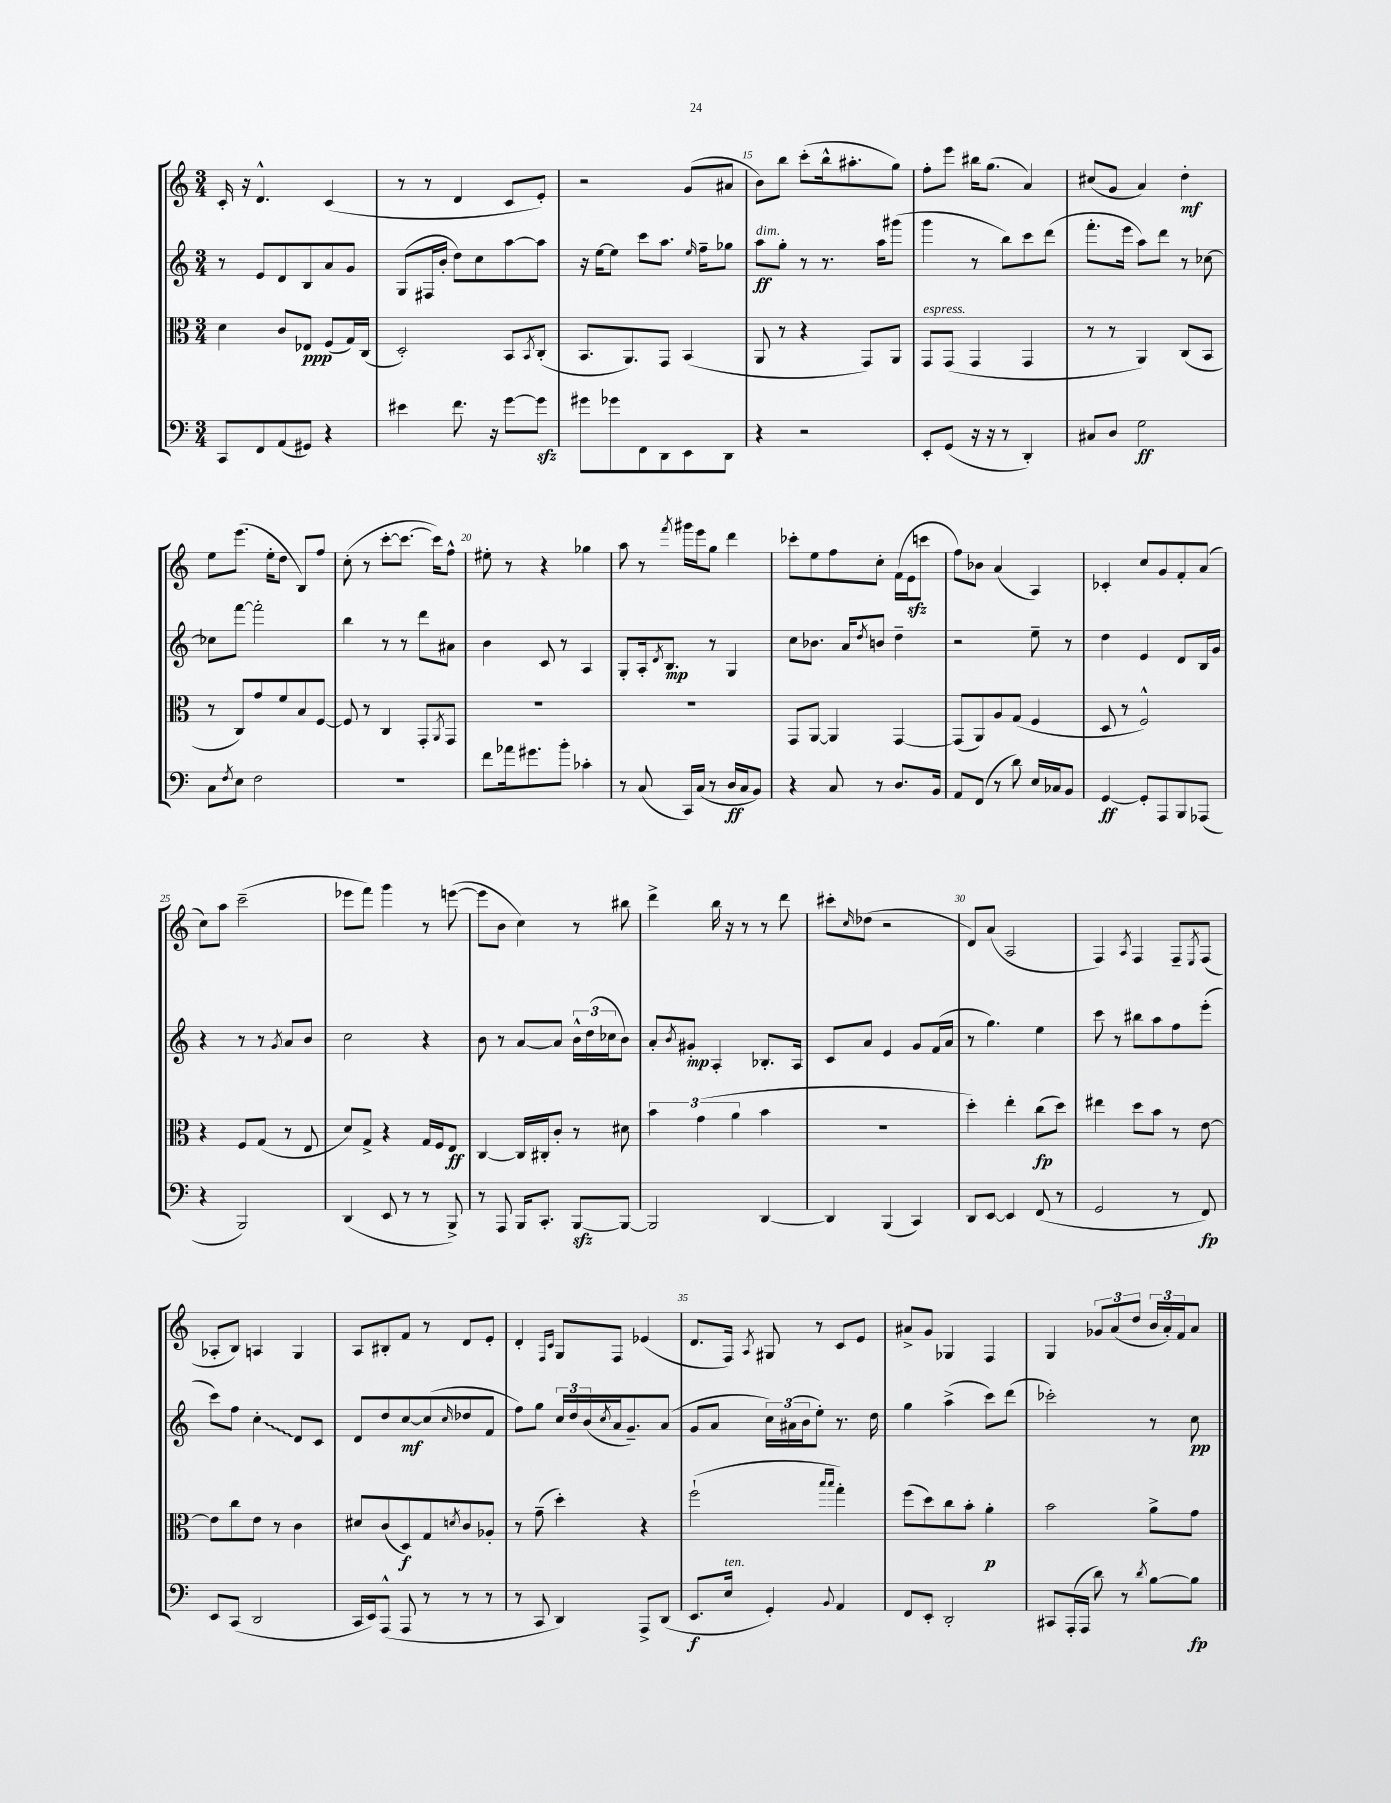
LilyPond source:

<<
\new StaffGroup <<
\new Staff = "s0" {
    \clef treble \key c \major \numericTimeSignature \time 3/4
    c'16-. r16 d'4.-^ c'4( |
    r8 r8 d'4 c'8 e'8-.) |
    r2 g'8( ais'8 |
    b'8) b''8 c'''8-.( b''16-^ ais''8.-. g''8) |
    f''8-. e'''8 bis''16 g''8.( a'4) |
    cis''8( g'8 a'4) d''4-.\mf |
    e''8 e'''8.( e''16-. d''8 b8) f''8 |
    c''8-.( r8 c'''8~-. c'''8.~ c'''16) f''8-^ |
    eis''8-. r8 r4 ges''4 |
    a''8 r8 \acciaccatura { f'''8 } gis'''16 e'''16 g''8 d'''4 |
    ces'''8-. e''8 f''8 c''8-. f'16( e'16\sfz c'''8 |
    f''8) bes'8 a'4( a4) |
    ces'4-. c''8 g'8 f'8-. a'8( |
    c''8) a''8 c'''2--( |
    ees'''8 f'''8) g'''4 r8 e'''8~( |
    e'''8 b'8 c''4) r8 bis''8 |
    d'''4-> b''16 r16 r8 r8 d'''8 |
    cis'''8-. \grace { c''16 } des''8( r2 |
    d'8) a'8( a2 |
    f4) \acciaccatura { a8 } f4 f8-- \acciaccatura { e8 } f8( |
    aes8-. b8) a4 g4 |
    a8 bis8-. f'8 r8 d'8 e'8-. |
    d'4-. \grace { f16 c'16 } g8 f8 ees'4( |
    d'8. f16) \acciaccatura { a8 } gis8 r8 c'8 e'8 |
    ais'8-> g'8 ges4 f4 |
    g4 \tuplet 3/2 { ges'8 a'8( d''8 } \tuplet 3/2 { b'16 a'16-.) f'16 } a'8 \bar "|." |
}
\new Staff = "s1" {
    \clef treble \key c \major \numericTimeSignature \time 3/4
    r8 e'8 d'8 b8 a'8 g'8 |
    g8( fis16 b'16-. d''8) c''8 a''8~ a''8 |
    r16 e''16~ e''8 c'''8 a''8. \grace { e''16 } f''16-- ges''8 |
    a''8\ff^\markup { \italic "dim." } g''8-. r8 r8. a''16 gis'''8( |
    g'''4 r8 b''8) c'''8 d'''8( |
    f'''8.-. e'''16 a''8) d'''8 r8 ces''8~ |
    ces''8 f'''8~ f'''2-. |
    b''4 r8 r8 d'''8 ais'8 |
    b'4 c'8 r8 a4 |
    g8-. a16-. \acciaccatura { d'8 } b8.\mp r8 g4 |
    c''8 bes'8. a'16 \acciaccatura { d''8 } b'8 d''4-- |
    r2 e''8-- r8 |
    d''4 e'4 d'8 b16 g'16 |
    r4 r8 r8 \acciaccatura { g'8 } a'8 b'8 |
    c''2 r4 |
    b'8 r8 a'8~ a'8 \tuplet 3/2 { b'16-^ d''16( ces''16 } b'8) |
    a'8-. \acciaccatura { b'8 } gis'8-.\mp a4-. bes8.-. a16 |
    c'8 a'8 e'4 g'8 f'16( a'16 |
    r8 g''4.) e''4 |
    c'''8 r8 bis''8 a''8 f''8 e'''8-.( |
    c'''8) f''8 \once \override Glissando.style = #'zigzag c''4-.\glissando d'8 c'8 |
    d'8 d''8 c''8~\mf c''8( \grace { c''16 } des''8 f'8 |
    f''8) g''8 \tuplet 3/2 { c''16 d''16 b'16( } \acciaccatura { c''8 } a'16 g'8.--) a'8( |
    g'8 a'8 \tuplet 3/2 { c''16) ais'16( b'16 } e''8-.) r8. d''16 |
    g''4 a''4->( c'''8) d'''8( |
    ces'''2-.) r8 c''8\pp \bar "|." |
}
\new Staff = "s2" {
    \clef alto \key c \major \numericTimeSignature \time 3/4
    d'4 c'8 ees8\ppp f8( g16) c16( |
    d2-.) b,8 \acciaccatura { b,8 } c8-.( |
    b,8. a,8.) g,8 b,4( |
    a,8 r8 r4 g,8) a,8 |
    g,8^\markup { \italic "espress." } g,8( g,4 g,4 |
    r8 r8 a,4) c8( b,8 |
    r8 c8) g'8 f'8 b8 f8~ |
    f8 r8 c4 g,8-. \acciaccatura { a,8 } g,8 |
    R2. |
    R2. |
    g,8 a,8~ a,4 g,4~ |
    g,8( a,8) a8 g8( f4 |
    d8 r8 f2-^) |
    r4 f8 g8( r8 e8 |
    d'8) g8-> r4 g16 f16 e8\ff |
    c4~ c16 cis16-. c'8-. r8 dis'8 |
    \tuplet 3/2 { b'4 g'4( a'4 } b'4 |
    R2. |
    d''4-.) e''4-. c''8\fp( d''8) |
    eis''4 d''8 b'8 r8 e'8~ |
    e'8 c''8 e'8 r8 c'4 |
    dis'8 c'8( d8\f) g8 \acciaccatura { d'8 } c'8 aes8-. |
    r8 g'8--( d''4-.) r4 |
    f''2-!( \grace { b''16 b''16 } g''4-.) |
    f''8( d''8) c''8 b'8-. a'4-.\p |
    b'2 a'8-> g'8 \bar "|." |
}
\new Staff = "s3" {
    \clef bass \key c \major \numericTimeSignature \time 3/4
    c,8 f,8 a,8( gis,8) r4 |
    eis'4 f'8. r16 g'8~ g'8\sfz |
    gis'8 ges'8 f,8 d,8 e,8 d,8 |
    r4 r2 |
    e,8-. g,8( r16 r16 r8 d,4-.) |
    cis8 d8 g2\ff |
    c8 \acciaccatura { f8 } e8 f2 |
    R2. |
    f'8 aes'16 gis'8. b'8-. ces'4-. |
    r8 c8( c,16) c16( r8 d16\ff c16 b,8) |
    r4 c8 r8 d8. b,16 |
    a,8 f,8( r8 d'8) e16 ces16 b,8 |
    g,4~\ff g,8-. a,,8 b,,8 aes,,8( |
    r4 b,,2) |
    d,4( e,8 r8 r8 b,,8->) |
    r8 a,,8 b,,16 c,8.-. b,,8~\sfz b,,8~ |
    b,,2 d,4~ |
    d,4 b,,4( c,4) |
    d,8 e,8~ e,4 f,8( r8 |
    g,2 r8 f,8\fp) |
    e,8 c,8( d,2 |
    c,16 e,16) a,,8-^( a,,8 r8 r8 r8 |
    r8 c,8 d,4) a,,8-> d,8( |
    e,8.\f e16^\markup { \italic "ten." } g,4-.) \appoggiatura { b,8 } a,4 |
    f,8 e,8-. d,2-. |
    cis,8 a,,16-.( a,,16 d'8) r8 \acciaccatura { d'8 } b8~ b8\fp \bar "|." |
}
>>
>>
\layout { \context { \Score currentBarNumber = #12 \override BarNumber.break-visibility = ##(#f #t #t) barNumberVisibility = #(every-nth-bar-number-visible 5) } }
